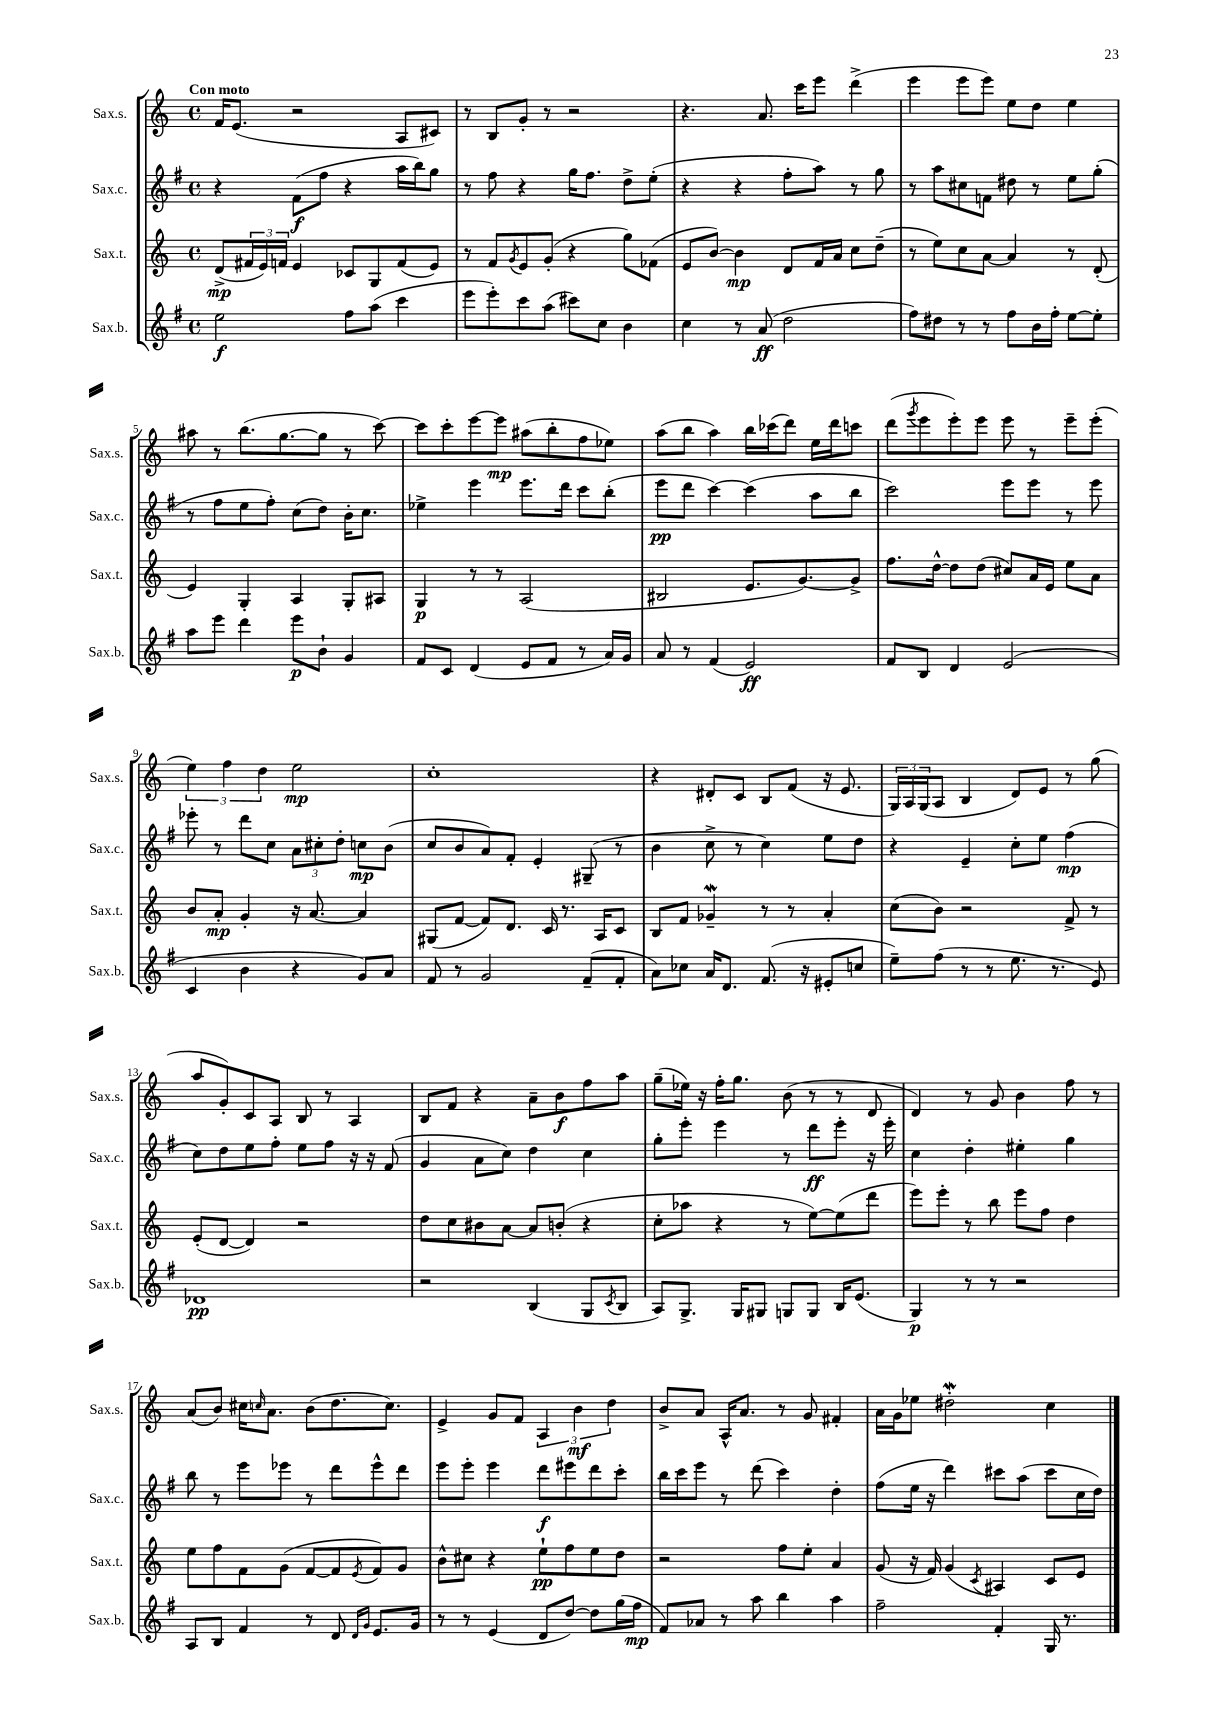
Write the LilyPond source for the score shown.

<<
\new StaffGroup <<
\new Staff = "s0" \with { instrumentName = "Sax.s." shortInstrumentName = "Sax.s." } {
    \clef treble \key c \major \defaultTimeSignature \time 4/4 \tempo "Con moto"
    f'16 e'8.( r2 a8 cis'8) |
    r8 b8 g'8-. r8 r2 |
    r4. a'8. c'''16 e'''8 d'''4->( |
    e'''4 e'''8 e'''8) e''8 d''8 e''4 |
    ais''8 r8 b''8.( g''8.~ g''8 r8 c'''8~) |
    c'''8 c'''8-. e'''8~ e'''8\mp ais''8( b''8-. f''8 ees''8) |
    a''8( b''8 a''4) b''16 ces'''16( d'''8) e''16 d'''16 c'''8 |
    d'''8( \acciaccatura { g'''8 } e'''8 e'''8-.) e'''8 e'''8 r8 e'''8-- e'''8-.( |
    \tuplet 3/2 { e''4) f''4 d''4 } e''2\mp |
    c''1-. |
    r4 dis'8-. c'8 b8 f'8( r16 e'8. |
    \tuplet 3/2 { g16) a16 g16( } a8 b4 d'8) e'8 r8 g''8( |
    a''8 g'8-.) c'8 a8 b8 r8 a4 |
    b8 f'8 r4 a'8-- b'8\f f''8 a''8 |
    g''8--( ees''16) r16 f''16-. g''8. b'8( r8 r8 d'8 |
    d'4) r8 g'8 b'4 f''8 r8 |
    a'8( b'8) cis''16 \grace { c''16 } a'8. b'8( d''8. c''8.) |
    e'4-> g'8 f'8 \tuplet 3/2 { a4 b'4\mf d''4 } |
    b'8-> a'8 a16-^ a'8. r8 g'8 fis'4-. |
    a'16 g'16 ees''8 dis''2-.\mordent c''4 \bar "|." |
}
\new Staff = "s1" \with { instrumentName = "Sax.c." shortInstrumentName = "Sax.c." } {
    \clef treble \key g \major \defaultTimeSignature \time 4/4
    r4 fis'8\f( fis''8 r4 a''16 b''16) g''8 |
    r8 fis''8 r4 g''16 fis''8. d''8-> e''8-.( |
    r4 r4 fis''8-. a''8) r8 g''8 |
    r8 a''8 cis''8 f'8 dis''8 r8 e''8 g''8-.( |
    r8 fis''8 e''8 fis''8-.) c''8( d''8) b'16-. c''8. |
    ees''4-> e'''4 e'''8. d'''16 c'''8 b''8-.( |
    e'''8\pp d'''8 c'''4~) c'''4( a''8 b''8 |
    c'''2) e'''8 e'''8 r8 e'''8 |
    ees'''8-. r8 d'''8 c''8 \tuplet 3/2 { a'8 cis''8-. d''8-. } c''8\mp b'8( |
    c''8 b'8 a'8) fis'8-. e'4-. gis8--( r8 |
    b'4 c''8-> r8 c''4) e''8 d''8 |
    r4 e'4-- c''8-. e''8 fis''4\mp( |
    c''8) d''8 e''8 fis''8-. e''8 fis''8 r16 r16 fis'8( |
    g'4 a'8 c''8) d''4 c''4 |
    g''8-. e'''8-. e'''4 r8 d'''8\ff e'''8-. r16 e'''16-. |
    c''4 d''4-. eis''4-. g''4 |
    b''8 r8 e'''8 ees'''8 r8 d'''8 ees'''8-^ d'''8 |
    e'''8 e'''8-. e'''4 d'''8\f eis'''8 d'''8 c'''8-. |
    b''16 c'''16 e'''8 r8 d'''8( c'''4) d''4-. |
    fis''8( e''16 r16 d'''4) cis'''8 a''8( cis'''8 c''16 d''16) \bar "|." |
}
\new Staff = "s2" \with { instrumentName = "Sax.t." shortInstrumentName = "Sax.t." } {
    \clef treble \key c \major \defaultTimeSignature \time 4/4
    d'8->\mp( \tuplet 3/2 { fis'16 e'16) f'16 } e'4 ces'8 g8 f'8( e'8) |
    r8 f'8 \acciaccatura { g'8 } e'8 g'8-.( r4 g''8) fes'8( |
    e'8 b'8~) b'4\mp d'8 f'16 a'16 c''8 d''8--( |
    r8 e''8) c''8 a'8~ a'4 r8 d'8-.( |
    e'4) g4-. a4 g8-. ais8 |
    g4\p r8 r8 a2( |
    bis2 e'8. g'8.~) g'8-> |
    f''8. d''16~-^ d''8 d''8( cis''8) a'16 e'16 e''8 a'8 |
    b'8 a'8-.\mp g'4-. r16 a'8.~ a'4 |
    gis8( f'8~ f'8) d'8. c'16 r8. a16 c'8 |
    b8 f'8 ges'4--\mordent r8 r8 a'4-. |
    c''8( b'8) r2 f'8-> r8 |
    e'8-.( d'8~ d'4) r2 |
    d''8 c''8 bis'8 a'8~ a'8 b'8-.( r4 |
    c''8-. aes''8 r4 r8 e''8~) e''8( d'''8 |
    e'''8) e'''8-. r8 b''8 e'''8 f''8 d''4 |
    e''8 f''8 f'8 g'8( f'8~ f'8 \acciaccatura { e'8 } f'8) g'8 |
    b'8-^ cis''8 r4 e''8-!\pp f''8 e''8 d''8 |
    r2 f''8 e''8-. a'4 |
    g'8( r16 f'16) g'4( \acciaccatura { c'8 } ais4) c'8 e'8 \bar "|." |
}
\new Staff = "s3" \with { instrumentName = "Sax.b." shortInstrumentName = "Sax.b." } {
    \clef treble \key g \major \defaultTimeSignature \time 4/4
    e''2\f fis''8 a''8( c'''4 |
    e'''8 e'''8-.) c'''8 a''8( cis'''8) c''8 b'4 |
    c''4 r8 a'8\ff( d''2 |
    fis''8) dis''8 r8 r8 fis''8 b'16 fis''16-. e''8~ e''8-. |
    a''8 e'''8 d'''4 e'''8\p b'8-! g'4 |
    fis'8 c'8 d'4( e'8 fis'8 r8 a'16) g'16 |
    a'8 r8 fis'4( e'2\ff) |
    fis'8 b8 d'4 e'2( |
    c'4 b'4 r4 g'8) a'8 |
    fis'8 r8 g'2 fis'8--( fis'8-. |
    a'8) ces''8 a'16 d'8. fis'8.( r16 eis'8-. c''8 |
    e''8--) fis''8( r8 r8 e''8. r8. e'8) |
    des'1\pp |
    r2 b4( g8 \acciaccatura { c'8 } b8 |
    a8) g8.-> g16 gis8 g8 g8 b16 e'8.( |
    g4\p) r8 r8 r2 |
    a8 b8 fis'4 r8 d'8 \grace { d'16 g'16 } e'8. g'16 |
    r8 r8 e'4( d'8 d''8~) d''8 g''16( fis''16\mp |
    fis'8) aes'8 r8 a''8 b''4 a''4 |
    fis''2-- fis'4-. g16 r8. \bar "|." |
}
>>
>>
